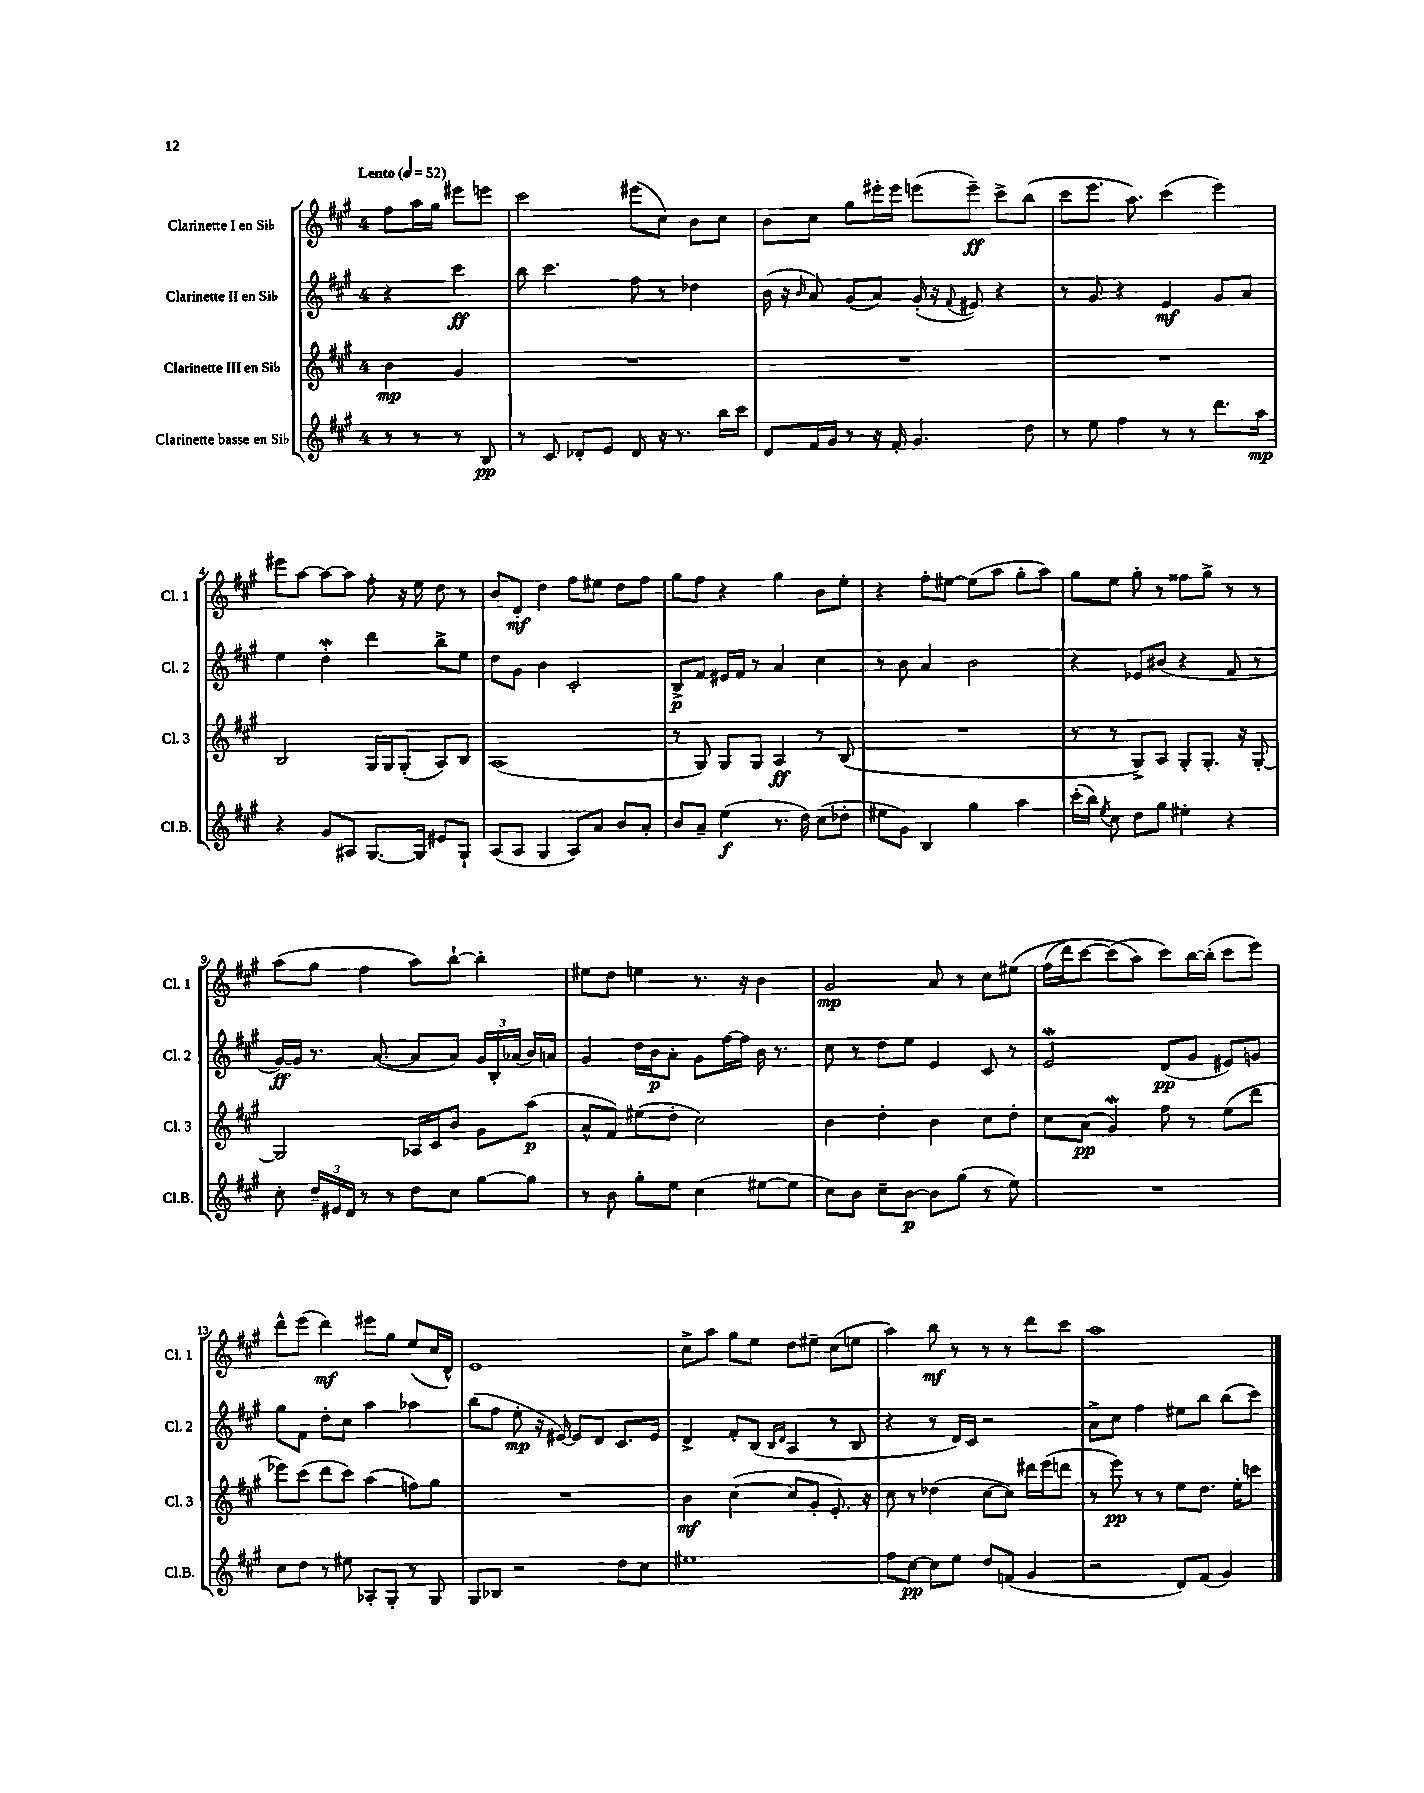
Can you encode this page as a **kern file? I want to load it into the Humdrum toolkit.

**kern	**kern	**kern	**kern
*staff4	*staff3	*staff2	*staff1
*clefG2	*clefG2	*clefG2	*clefG2
*k[f#c#g#]	*k[f#c#g#]	*k[f#c#g#]	*k[f#c#g#]
*M4/4	*M4/4	*M4/4	*M4/4
*MM52	*MM52	*MM52	*MM52
8r	4b\	4r	8ff#\L
8r	.	.	16aa\L
.	.	.	16gg#\JJ
8r	4g#/	4ccc#\	8eee#\L
8B/	.	.	8eee\J
=	=	=	=
8r	1r	8bb\	2ccc#\
8c#/	.	4.ccc#\	.
8d-'/L	.	.	.
8e/J	.	.	.
8d-/	.	8ff#\	(8eee#\L
16r	.	8r	8cc#\J)
8.r	.	.	.
.	.	4dd-\	8b\L
16bb\LL	.	.	8cc#\J
16ccc#\JJ	.	.	.
=	=	=	=
8d/L	1r	(16b\	8b\L
.	.	16r	.
.	.	16qqb/	.
16f#/L	.	8a/)	8cc#\J
16g#/JJ	.	.	.
8r	.	(8g#/L	8gg#\L
16r	.	8a/J)	16eee#'\L
16f#'/	.	.	16eee#\JJ
4.g#/	.	(16g#'/	(8eee\L
.	.	16r	.
.	.	8qqf#/	.
.	.	8e#/)	8eee~\J)
.	.	4r	8ccc#^\L
8dd\	.	.	(8bb\J
=	=	=	=
8r	1r	8r	8ccc#\L
8ee\	.	8g#/	8.eee\J
4ff#\	.	4r	.
.	.	.	8.aa\)
8r	.	4e/	(4ccc#\
8r	.	.	.
8.ddd\L	.	8g#/L	4eee\)
.	.	8a/J	.
16aa\Jk	.	.	.
=	=	=	=
4r	2B/	4ee\	8eee#\L
.	.	.	[8aa\J
8g#/L	.	4dd'\	8aa\_L
8A#/J	.	.	8aa\]J
[8.G#/L	16G#/LL	4ddd\	8ff#'\
.	16G#/J	.	.
.	(8G#'/J	.	16r
16G#/]Jk	.	.	16ee\
8e#/L	8A/L)	8bb^\L	8dd\
8G#`/J	8B/J	8ee\J	8r
=	=	=	=
(8A/L	(1A	8dd\L	8b/L
8A/J	.	8g#\J	8d'/J
4G#/	.	4b\	4dd\
8A/L)	.	2c#'/	8ff#\L
8a/J	.	.	8ee#\J
8b/L	.	.	8dd\L
8a'/J	.	.	8ff#\J
=	=	=	=
8b/L	8r	8B^/L	8gg#\L
8a~/J	8G#/)	8f#/J	8ff#\J
(4ee\	8G#/L	16e#/LL	4r
.	.	16f#/JJ	.
.	8G#/J	8r	.
8.r	4A/	4a/	4gg#\
16dd\)	.	.	.
(8cc#\L	8r	4cc#\	8b\L
8dd-'\J	(8B/	.	8ee'\J
=	=	=	=
8ee#\L	1r	8r	4r
8g#\J)	.	8b\	.
4B/	.	4a/	8ff#'\L
.	.	.	[8ee#\J
4gg#\	.	2b\	(8ee#\]L
.	.	.	8aa\J
4aa\	.	.	8gg#'\L
.	.	.	8aa\J)
=	=	=	=
(16ccc#'\LL	8r	4r	8gg#\L
16bb\JJ)	.	.	.
8qee/	.	.	.
8cc#\	8r	.	8ee\J
8dd\L	8G#^/L)	8e-/L	8gg#'\
8gg#\J	8A/J	(8b#/J	8r
4ee#'\	8G#'/L	4r	8ff##\L
.	8.G#'/J	.	8gg#^\J
4r	.	8f#/	8r
.	16r	.	.
.	[8G#'/	8r	8r
=	=	=	=
8cc#'\	2G#/]	[16g#/LL)	(8aa\L
.	.	16g#/]JJ	.
24dd~/LL	.	8.r	8gg#\J
24e#/	.	.	.
24d/JJ	.	.	.
8r	.	.	4ff#\
.	.	([8.a/	.
8r	.	.	.
8dd\L	16A-/LL	8a/]L	8aa\L)
.	16c#/J	.	.
8cc#\J	8b/J	8a/J)	[8bb`\J
[8gg#\L	8g#\L	24g#/LL	4bb'\]
.	.	24B'/	.
.	.	(24a-/JJ	.
8gg#\]J	(8aa\J	16b/LL)	.
.	.	16a/JJ	.
=	=	=	=
8r	8a^^/L	4g#/	8ee#\L
8b\	8f#/J)	.	8dd\J
8gg#'\L	(8ee#\L	16dd\LL	4ee\
.	.	16b\J	.
8ee\J	8dd'\J	8a'\J	.
(4cc#\	2cc#\)	8g#\L	8.r
.	.	[16ff#\L	.
.	.	16ff#\]JJ	16r
[8ee#\L	.	16b\	4b\
.	.	8.r	.
8ee#\]J	.	.	.
=	=	=	=
8cc#\L)	4b\	8cc#\	2g#/
8b\J	.	8r	.
8cc#~\L	4dd'\	8dd\L	.
[8b\J	.	8ee\J	.
8b\]L	4b\	4e/	8a/
(8gg#\J	.	.	8r
8r	8cc#\L	8c#/	8cc#\L
8ee\)	8dd'\J	8r	&(8ee#\J
=	=	=	=
1r	8cc#\L	2e/	(16ff#\LL
.	.	.	16ddd\J)
.	(8a\J	.	[8ccc#\J
.	4g#/)	.	(8ccc#\]L
.	.	.	8aa\J&)
.	8ff#\	(8d/L	8ccc#\L)
.	8r	8g#/J	[16bb\L
.	.	.	(16bb'\]JJ
.	(8ee\L	8e#/L)	8ccc#\L
.	8ddd\J	8g/J	8eee\J)
=	=	=	=
8cc#\L	8eee-\L)	8gg#\L	8ddd^^\L
8dd\J	(8ccc#\J	8f#\J	(8eee\J
8r	8ddd\L	8dd'\L	4ddd\)
8ee#\	8ccc#\J)	8cc#\J	.
8A-'/L	(4aa\	4aa\	8eee#\L
8G#'/J	.	.	8gg#\J
8r	8ff\L)	4aa-\	(8ee/L
8G#/	8gg#\J	.	16cc#/L
.	.	.	16d^^/JJ)
=	=	=	=
8G#/L	1r	(8bb\L	1e
8B-/J	.	8ff#\J	.
2r	.	8ee'\	.
.	.	16r	.
.	.	[16e#/)	.
.	.	8e#/]L	.
.	.	8d/J	.
8dd\L	.	8.c#/L	.
8cc#\J	.	.	.
.	.	16e#/Jk	.
=	=	=	=
1ee#	4b\	4d^/	8cc#^\L
.	.	.	8aa\J
.	([4cc#\	8f#'/L	8gg#\L
.	.	(8B/J	8ee\J
.	.	16qqB/LL	.
.	.	16qqd/JJ	.
.	8cc#/]L	4A/	8dd\L
.	8g#'/J	.	8ee#~\J
.	8.e'/)	8r	(8cc#\L
.	.	8B/	8ee\J
.	16r	.	.
=	=	=	=
8ff#\L	8cc#\	4r	4aa\)
[8cc#\J	8r	.	.
8cc#\]L	(4dd-\	8r	8bb\
8ee\J	.	16d/LL)	8r
.	.	16c#/JJ	.
8dd/L	[8cc#\L	2r	8r
(8f/J	8cc#\]J)	.	8r
4g#/	16ddd#\LL	.	8ddd\L
.	(16eee\J	.	.
.	8ddd\J	.	8ccc#\J
=	=	=	=
2r	8r	8a^\L	1aa
.	8eee\)	8cc#\J	.
.	8r	4ff#\	.
.	8r	.	.
8d/L)	8ee\L	8ee#\L	.
(8f#/J	8.dd\J	8bb\J	.
4g#/)	.	(8bb\L	.
.	16ee'\LK	.	.
.	8ccc\J	8ccc#\J)	.
==	==	==	==
*-	*-	*-	*-
